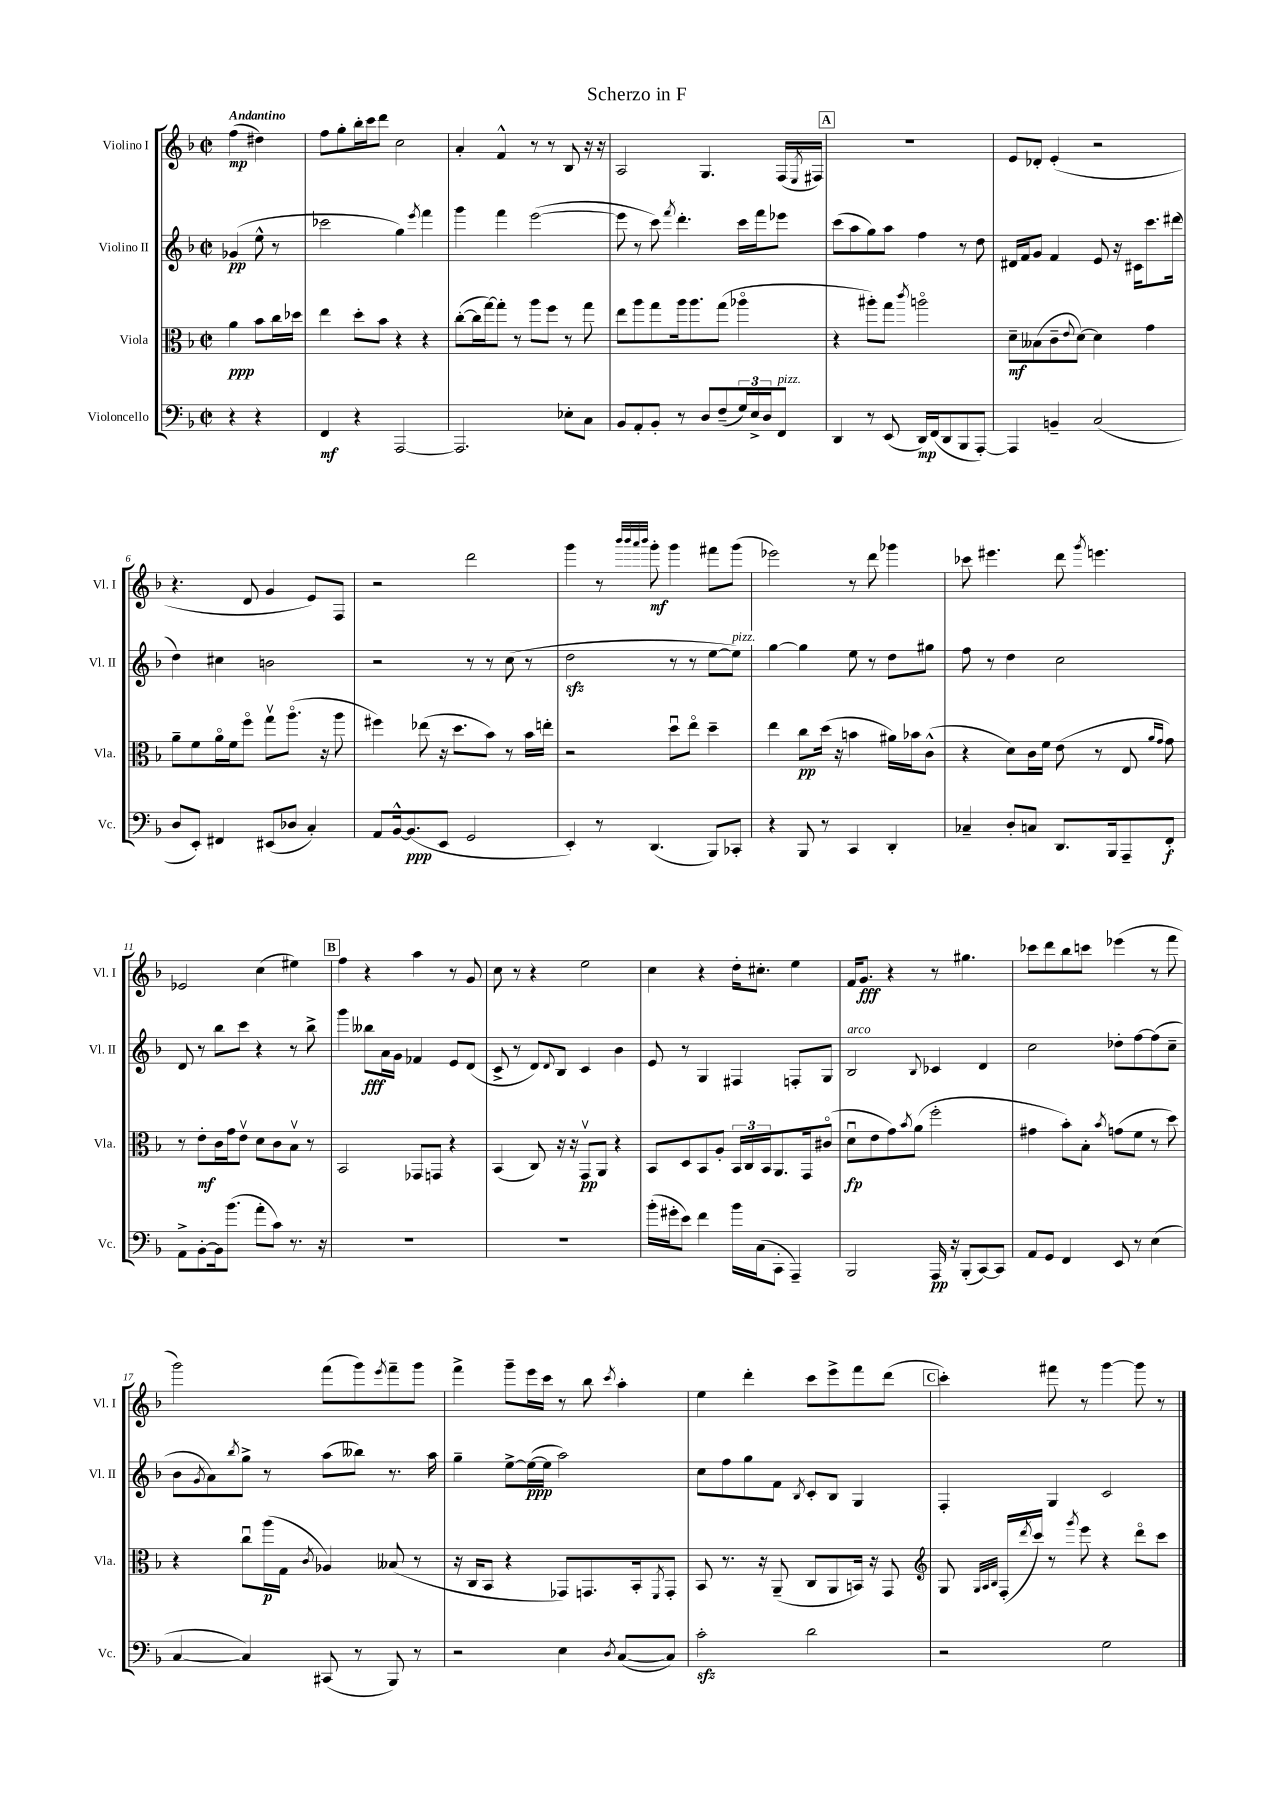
\header { title = "Scherzo in F" }
<<
\new StaffGroup <<
\new Staff = "s0" \with { instrumentName = "Violino I" shortInstrumentName = "Vl. I" } {
    \clef treble \key f \major \defaultTimeSignature \time 2/2 \partial 2 \tempo "Andantino"
    f''4\mp( dis''4) |
    f''8 g''8-. bes''16-. c'''16 d'''8 c''2 |
    a'4-. f'4-^ r8 r8 bes8 r16 r16 |
    a2 g4. f16( \acciaccatura { e8 } fis16) |
    \mark \markup { \box "A" } R1 |
    e'8 des'8-. e'4-.( r2 |
    r4. d'8 g'4 e'8) f8 |
    r2 d'''2 |
    g'''4 r8 \grace { bes'''32 bes'''32 a'''32 bes'''32 } g'''8-.\mf g'''4 fis'''8 g'''8( |
    ees'''2) r8 d'''8 ges'''4 |
    ces'''8 eis'''4. d'''8 \acciaccatura { g'''8 } e'''4. |
    ees'2 c''4( eis''4) |
    \mark \markup { \box "B" } f''4 r4 a''4 r8 g'8 |
    c''8 r8 r4 e''2 |
    c''4 r4 d''16-. cis''8.-. e''4 |
    f'16 g'8.\fff r4 r8 gis''4. |
    ces'''8 d'''8 bes''8 c'''8 ees'''4( r8 f'''8 |
    g'''2) f'''8( g'''8) \acciaccatura { e'''8 } f'''8-- g'''8 |
    f'''4-> g'''8-- e'''16 c'''16 r8 bes''8 \acciaccatura { c'''8 } a''4-. |
    e''4 d'''4-. c'''8 e'''8-> f'''8 d'''8( |
    \mark \markup { \box "C" } c'''4-.) fis'''8 r8 g'''4~ g'''8 r8 \bar "|." |
}
\new Staff = "s1" \with { instrumentName = "Violino II" shortInstrumentName = "Vl. II" } {
    \clef treble \key f \major \defaultTimeSignature \time 2/2 \partial 2
    ges'4\pp( e''8-^ r8 |
    ces'''2 g''4) \acciaccatura { e'''8 } f'''4 |
    g'''4 f'''4 e'''2~( |
    e'''8 r8 c'''8) \acciaccatura { f'''8 } d'''4.-. c'''16 f'''16 ees'''8 |
    \mark \markup { \box "A" } c'''8( a''8 g''8) a''8 f''4 r8 d''8 |
    dis'16 f'16 g'8 f'4 e'8 r16 cis'16 c'''8. dis'''16( |
    d''4) cis''4 b'2 |
    r2 r8 r8 c''8( r8 |
    d''2\sfz r8 r8 e''8~ e''8^\markup { \italic "pizz." }) |
    g''4~ g''4 e''8 r8 d''8 gis''8 |
    f''8 r8 d''4 c''2 |
    d'8 r8 bes''8 c'''8 r4 r8 bes''8-> |
    \mark \markup { \box "B" } g'''4 beses''8\fff a'16 g'16 fes'4 e'8 d'8( |
    c'8-> r8 d'8) \appoggiatura { d'8 } bes8 c'4 bes'4 |
    e'8 r8 g4 fis4 f8-. g8 |
    bes2^\markup { \italic "arco" } \appoggiatura { bes8 } ces'4 d'4 |
    c''2 des''8-. f''8~ f''8( c''8-- |
    bes'8 \acciaccatura { g'8 } a'8) \acciaccatura { bes''8 } g''8-> r8 a''8( beses''8) r8. a''16 |
    g''4-- e''8~-> e''16~\ppp( e''16 a''2) |
    c''8 f''8 g''8 f'8 \acciaccatura { bes8 } c'8-. bes8 g4 |
    \mark \markup { \box "C" } f4-. g4 c'2 \bar "|." |
}
\new Staff = "s2" \with { instrumentName = "Viola" shortInstrumentName = "Vla." } {
    \clef alto \key f \major \defaultTimeSignature \time 2/2 \partial 2
    a'4\ppp bes'8 c''16 des''16 |
    e''4 d''8-. bes'8 r4 r4 |
    c''8~-.( c''16 g''16~) g''8-. r8 a''8 f''8 r8 g''8 |
    e''8 a''8 g''8 a''16 a''8. g''8( aes''4\flageolet |
    \mark \markup { \box "A" } r4 ais''8-.) g''8 \acciaccatura { c'''8 } a''2\flageolet |
    d'8--\mf beses8( c'8-- \appoggiatura { e'8 } d'8~) d'4 g'4 |
    a'8-- f'8 a'16\flageolet f'16 f''8\flageolet g''8\upbow a''8.\flageolet( r16 a''8 |
    fis''4) ees''8( r16 d''8. bes'8) r8 bes'16 e''16-. |
    r2 d''8\downbow e''8\flageolet d''4-- |
    e''4 c''8\pp d''16( r16 b'4 ais'16) bes'16 c'8-^( |
    r4 d'8) c'16 f'16 e'8( r8 e8 \grace { a'16 g'16 } g'8) |
    r8 e'8-.\mf c'16 g'16 e'8\upbow d'8 c'8 bes8\upbow r8 |
    \mark \markup { \box "B" } bes,2 ges,8 g,8 r4 |
    bes,4( c8) r16 r16 g,8\upbow\pp a,8 r4 |
    bes,8 d8 bes,8 a8-. \tuplet 3/2 { bes,16 c16 bes,16 } a,8. g,16 cis'8\flageolet( |
    d'8\downbow\fp e'8 g'8) \acciaccatura { bes'8 } a'8( f''2-. |
    gis'4 bes'8-.) bes8-. \acciaccatura { bes'8 } g'8( f'8 r8 d''8) |
    r4 c''8\downbow a''16\p( g16 \acciaccatura { c'8 } aes4) beses8( r8 |
    r16 c16 bes,8 r4 ges,8) g,8. bes,16-. \acciaccatura { f,8 } g,8-. |
    bes,8 r8. r16 a,8--( c8 a,8 b,16) r16 g,8 |
    \mark \markup { \box "C" } \clef treble g8 \grace { g32 a32 bes32 } f16-.( \acciaccatura { d'''8 } c'''16) r8 \acciaccatura { g'''8 } e'''8 r4 d'''8\flageolet c'''8 \bar "|." |
}
\new Staff = "s3" \with { instrumentName = "Violoncello" shortInstrumentName = "Vc." } {
    \clef bass \key f \major \defaultTimeSignature \time 2/2 \partial 2
    r4 r4 |
    f,4\mf r4 a,,2~ |
    a,,2. ees8-. c8 |
    bes,8 a,8-. bes,8-. r8 d8 f8--( \tuplet 3/2 { g16) e16-> d16 } f,8^\markup { \italic "pizz." } |
    \mark \markup { \box "A" } d,4 r8 e,8( d,16\mp) f,16( d,8 bes,,8 a,,8~-.) |
    a,,4 b,4-- c2( |
    d8 e,8-.) fis,4 eis,8( des8 c4-.) |
    a,8 bes,16~-^ bes,8.\ppp( e,8 g,2 |
    e,4-.) r8 d,4.( bes,,8) ces,8-. |
    r4 bes,,8 r8 c,4 d,4-. |
    ces4-- d8-. c8 d,8. bes,,16 a,,8-- f,8-.\f |
    a,8-> bes,8~-. bes,16 bes'8.( a'8-. c'8) r8. r16 |
    \mark \markup { \box "B" } R1 |
    R1 |
    bes'16-.( gis'16-. e'8) f'4 bes'16 c16( c,8-. a,,4--) |
    bes,,2 a,,16\pp r16 bes,,8-.( c,8~) c,8 |
    a,8 g,8 f,4 e,8 r8 e4( |
    c4~ c4) cis,8( r8 bes,,8) r8 |
    r2 e4 \acciaccatura { d8 } c8~( c8) |
    c'2-.\sfz d'2 |
    \mark \markup { \box "C" } r2 g2 \bar "|." |
}
>>
>>
